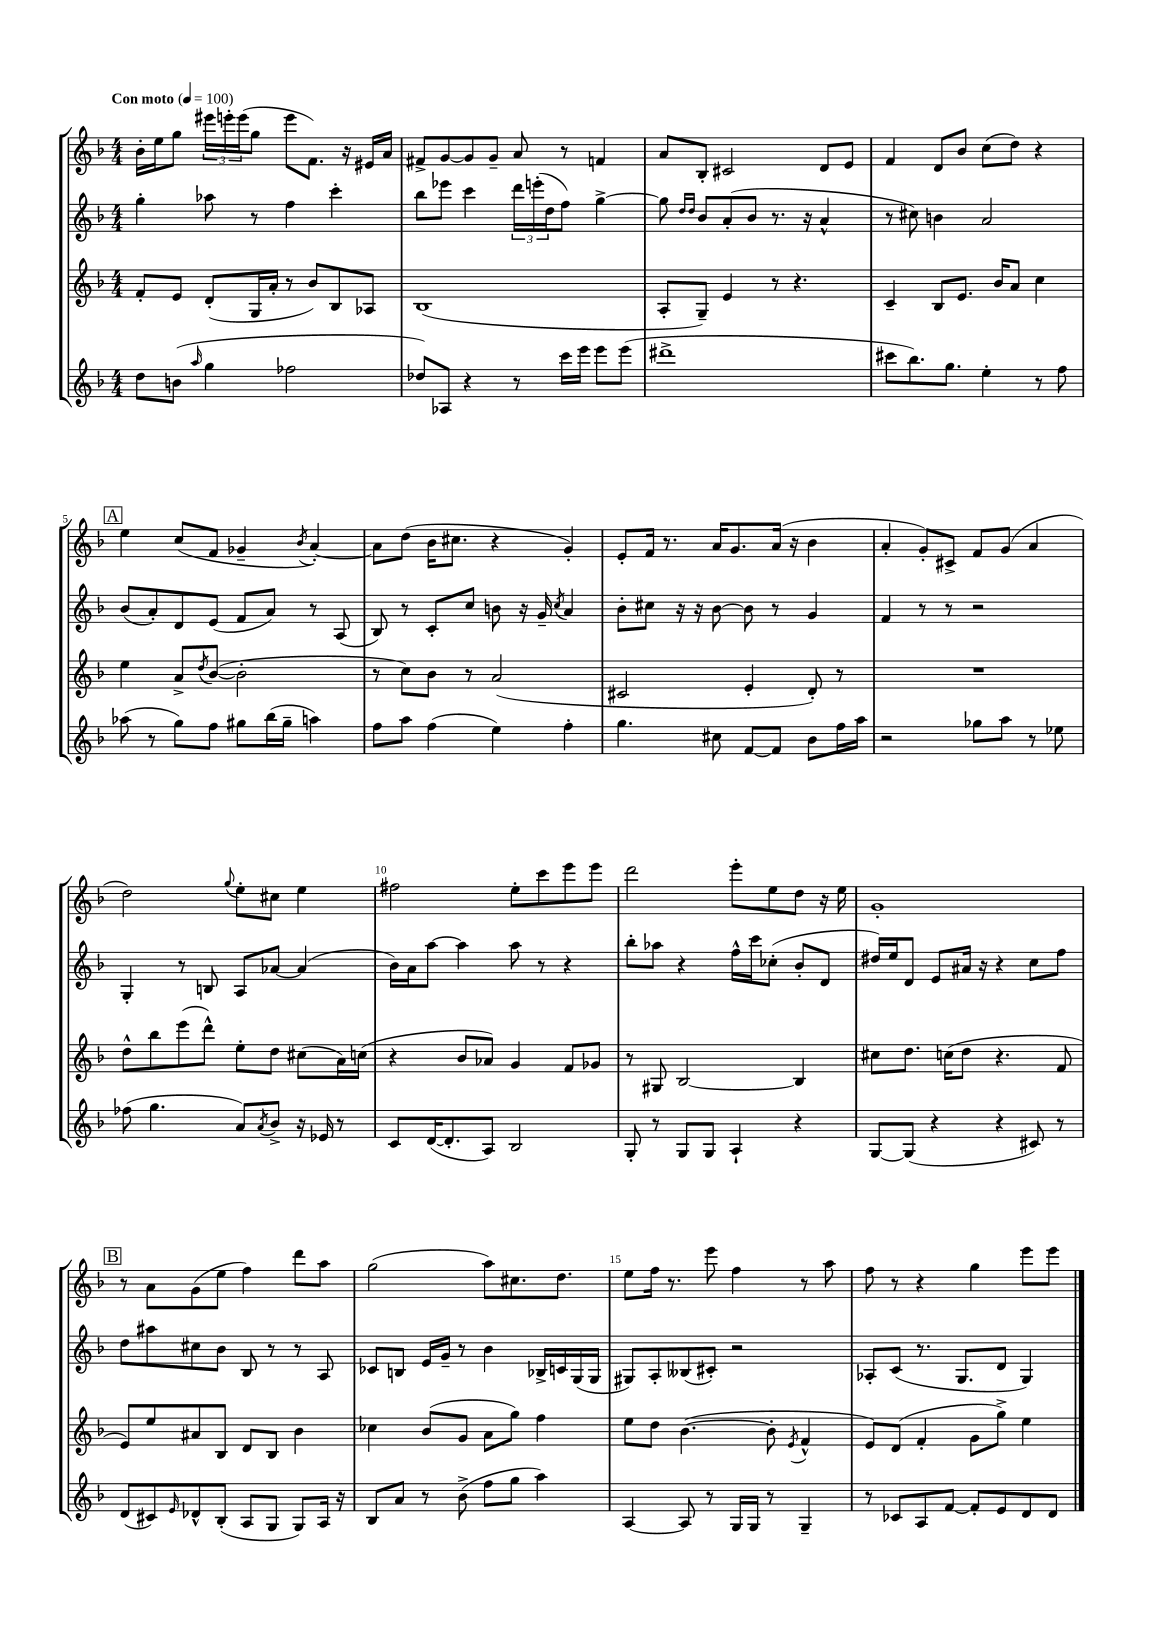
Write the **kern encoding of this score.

**kern	**kern	**kern	**kern
*staff4	*staff3	*staff2	*staff1
*clefG2	*clefG2	*clefG2	*clefG2
*k[b-]	*k[b-]	*k[b-]	*k[b-]
*M4/4	*M4/4	*M4/4	*M4/4
*MM100	*MM100	*MM100	*MM100
8dd	8f'	4gg'	16b-'
.	.	.	16ee
(8b	8e	.	8gg
16qqaa	.	.	.
4gg	(8d'	8aa-	24eee#
.	.	.	24eee'
.	.	.	(24eee
.	16G	8r	8gg
.	16a'	.	.
2ff-	8r	4ff	8eee
.	8b-)	.	8.f)
.	8B-	4ccc'	.
.	.	.	16r
.	8A-	.	16e#
.	.	.	16a
=	=	=	=
8dd-)	(1B-	8bb-	8f#^
8A-	.	8eee-	[8g
4r	.	4ccc	8g]
.	.	.	8g~
8r	.	24ddd	8a
.	.	(24eee'	.
.	.	24dd	.
16ccc	.	8ff)	8r
16eee	.	.	.
8eee	.	[4gg^	4f
(8eee	.	.	.
=	=	=	=
1ddd#^	8A'	8gg]	8a
.	.	16qqdd	.
.	.	16qqdd	.
.	8G~)	8b-	8B-'
.	4e	(8a'	2c#
.	.	8b-	.
.	8r	8.r	.
.	4.r	.	.
.	.	16r	.
.	.	4a^^	8d
.	.	.	8e
=	=	=	=
8ccc#	4c~	8r	4f
8.bb-)	.	8cc#)	.
.	8B-	4b	8d
8.gg	.	.	.
.	8.e	.	8b-
4ee'	.	2a	(8cc
.	16b-	.	.
.	8a	.	8dd)
8r	4cc	.	4r
8ff	.	.	.
=	=	=	=
(8aa-	4ee	(8b-	4ee
8r	.	8a')	.
8gg)	8a^	8d	(8cc
.	8qdd	.	.
8ff	([8b-	(8e	8f
8gg#	2b-']	8f	4g-~
(16bb-	.	8a)	.
16gg#~	.	.	.
.	.	.	8qb-
4aa)	.	8r	[4a')
.	.	(8A	.
=	=	=	=
8ff	8r	8B-)	8a]
8aa	8cc)	8r	(8dd
(4ff	8b-	8c'	16b-
.	.	.	8.cc#
.	8r	8cc	.
4ee)	(2a	8b	4r
.	.	16r	.
.	.	16g~	.
.	.	8qcc	.
4ff'	.	4a	4g')
=	=	=	=
4.gg	2c#	8b-'	8e'
.	.	8cc#	16f
.	.	.	8.r
.	.	16r	.
.	.	16r	.
8cc#	.	[8b-	16a
.	.	.	8.g
[8f	4e'	8b-]	.
8f]	.	8r	(16a
.	.	.	16r
8b-	8d')	4g	4b-
16ff	8r	.	.
16aa	.	.	.
=	=	=	=
2r	1r	4f	4a'
.	.	8r	8g')
.	.	8r	8c#^
8gg-	.	2r	8f
8aa	.	.	(8g
8r	.	.	4a
8ee-	.	.	.
=	=	=	=
(8ff-	8dd^^	4G'	2dd)
4.gg	8bb-	.	.
.	(8eee	8r	.
.	8ddd^^)	8B	.
.	.	.	8qqgg
8a)	8ee'	8A	8ee'
8qa	.	.	.
8b-^	8dd	[8a-	8cc#
16r	(8cc#	(4a-]	4ee
16e-	.	.	.
8r	16a)	.	.
.	(16cc	.	.
=	=	=	=
8c	4r	16b-)	2ff#
.	.	16a	.
([16d	.	[8aa	.
8.d']	.	.	.
.	8b-	4aa]	.
8A)	8a-)	.	.
2B-	4g	8aa	8ee'
.	.	8r	8ccc
.	8f	4r	8eee
.	8g-	.	8eee
=	=	=	=
8G'	8r	8bb-'	2ddd
8r	8G#	8aa-	.
8G	[2B-	4r	.
8G	.	.	.
4A`	.	16ff^^	8eee'
.	.	16ccc	.
.	.	(8cc-'	8ee
4r	4B-]	8b-'	8dd
.	.	8d	16r
.	.	.	16ee
=	=	=	=
[8G	8cc#	16dd#)	1g'
.	.	16ee	.
(8G]	8.dd	8d	.
4r	.	8e	.
.	(16cc	.	.
.	8dd	16a#	.
.	.	16r	.
4r	4.r	4r	.
8c#)	.	8cc	.
8r	8f	8ff	.
=	=	=	=
(8d	8e)	8dd	8r
8c#)	8ee	8aa#	8a
16qqe	.	.	.
8d-^^	8a#	8cc#	(8g
(8B-'	8B-	8b-	8ee
8A	8d	8B-	4ff)
8G	8B-	8r	.
8G)	4b-	8r	8ddd
16A	.	8A	8aa
16r	.	.	.
=	=	=	=
8B-	4cc-	8c-	(2gg
8a	.	8B	.
8r	(8b-	16e	.
.	.	16g~	.
(8b-^	8g	8r	.
8ff	8a	4b-	8aa)
8gg	8gg)	.	8.cc#
4aa)	4ff	16B-^	.
.	.	16c	8.dd
.	.	(16G	.
.	.	16G	.
=	=	=	=
[4A	8ee	8G#)	8ee
.	8dd	8A'	16ff
.	.	.	8.r
8A]	([4.b-	(8B--	.
8r	.	8c#')	8eee
16G	.	2r	4ff
16G	.	.	.
8r	8b-']	.	.
.	8qe	.	.
4G~	4f^^	.	8r
.	.	.	8aa
=	=	=	=
8r	8e)	8A-'	8ff
8c-	(8d	(8c	8r
8A	4f'	8.r	4r
[8f	.	.	.
.	.	8.G	.
8f']	8g	.	4gg
8e	8gg^)	8d	.
8d	4ee	4G)	8eee
8d	.	.	8eee
==	==	==	==
*-	*-	*-	*-
